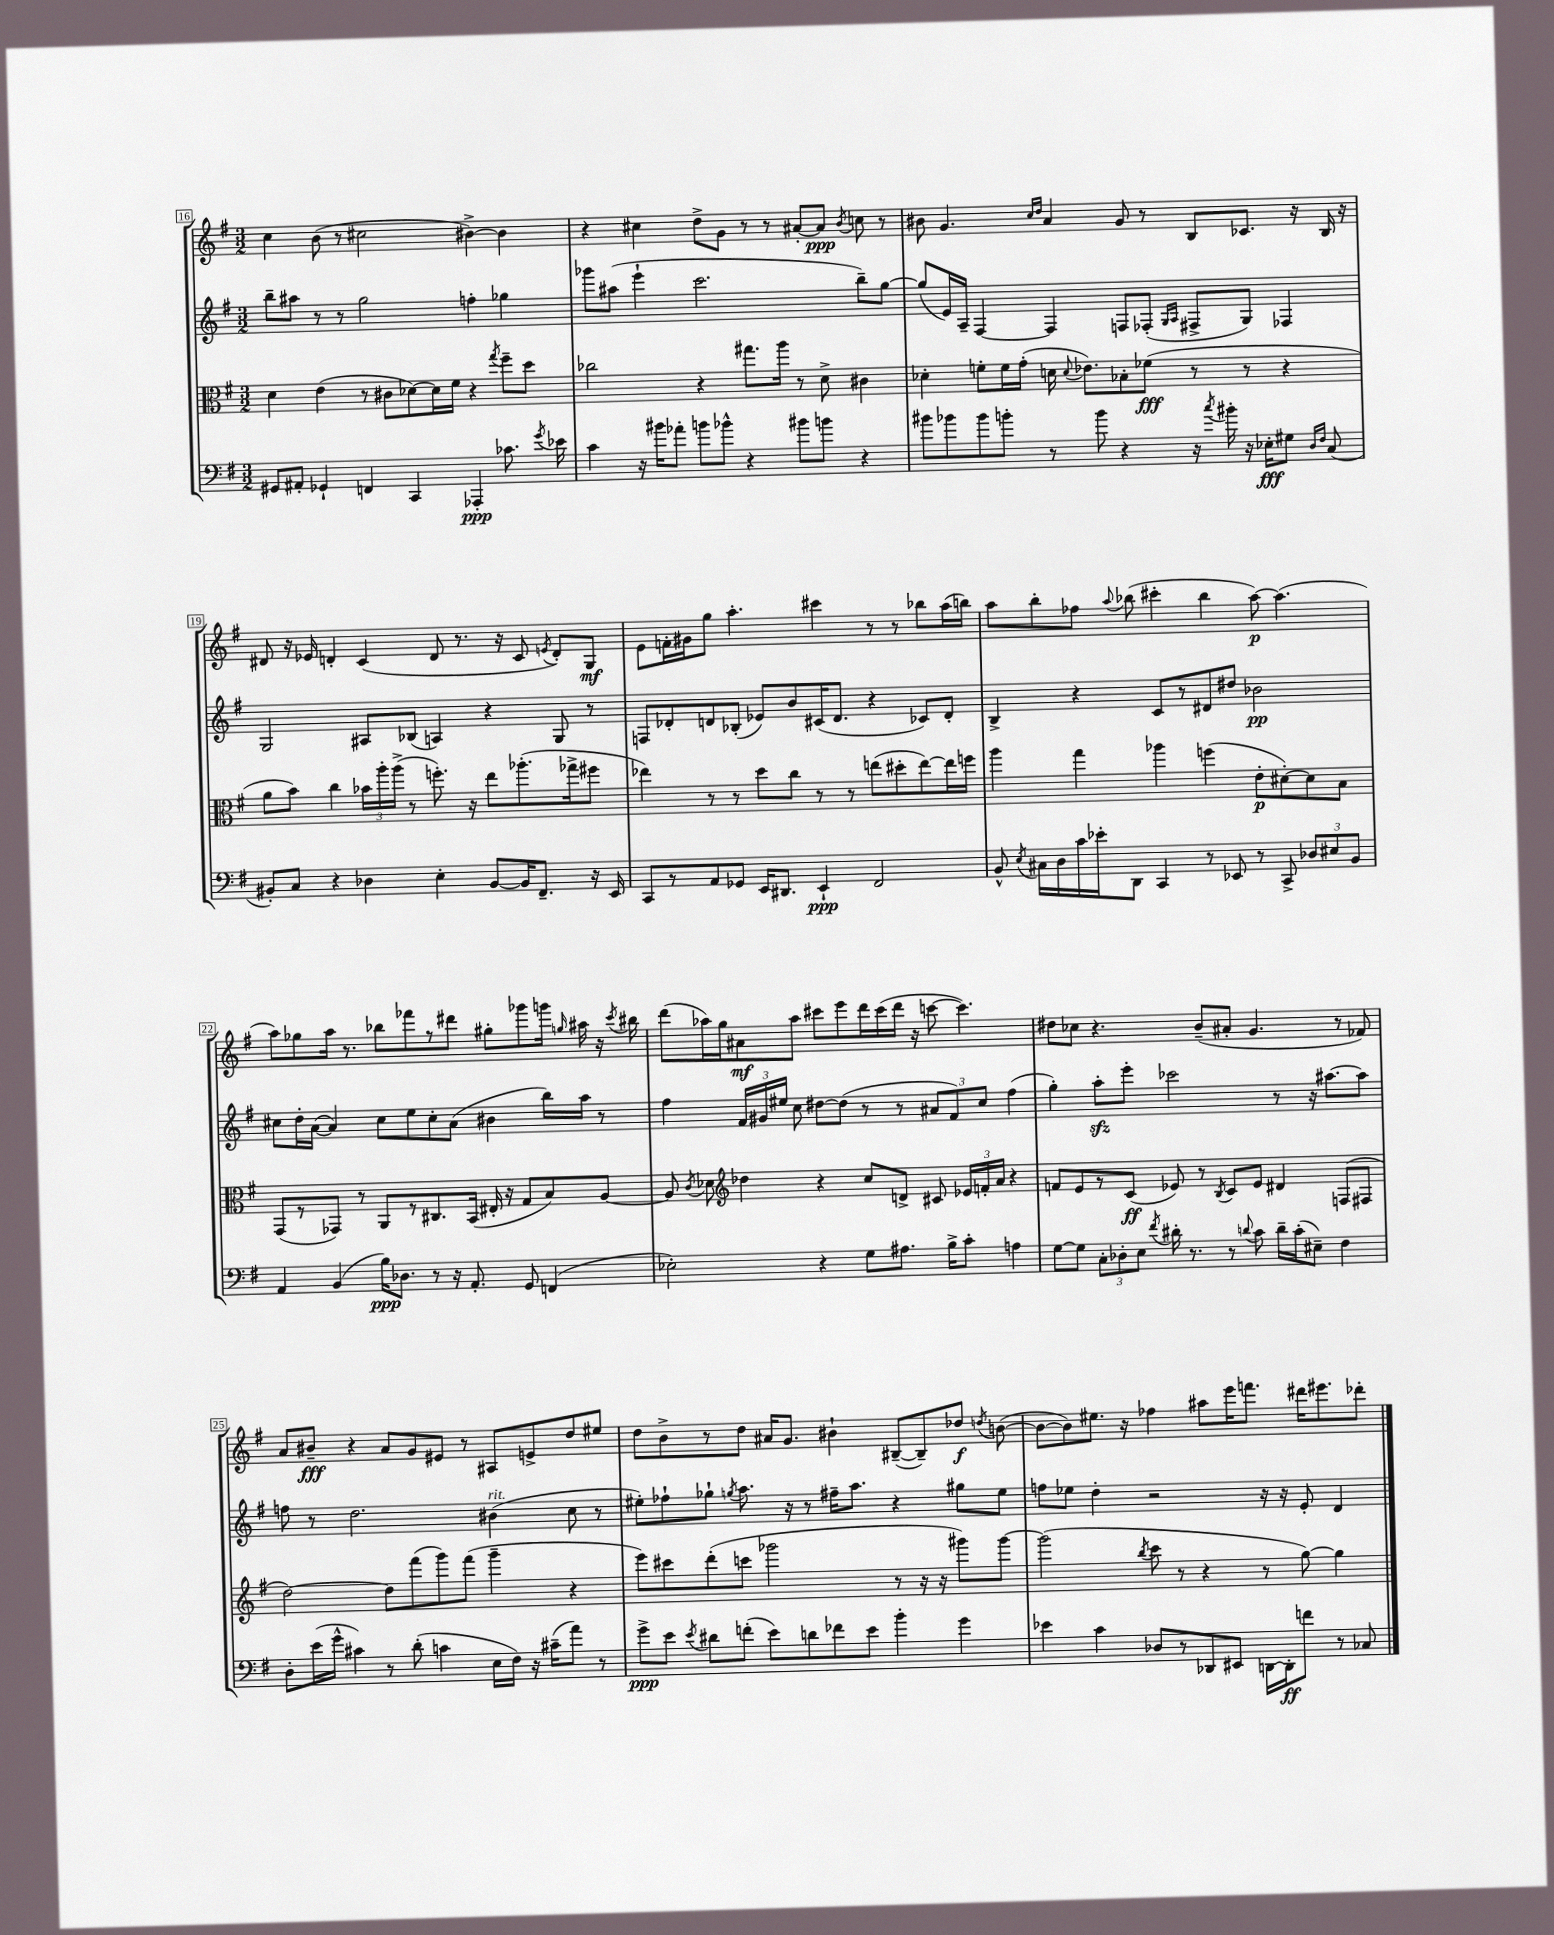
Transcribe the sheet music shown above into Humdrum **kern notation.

**kern	**dynam	**kern	**dynam	**kern	**dynam	**kern	**dynam
*part4	*part4	*part3	*part3	*part2	*part2	*part1	*part1
*staff4	*staff4	*staff3	*staff3	*staff2	*staff2	*staff1	*staff1
*clefF4	*	*clefC3	*	*clefG2	*	*clefG2	*
*k[f#]	*	*k[f#]	*	*k[f#]	*	*k[f#]	*
*M3/2	*	*M3/2	*	*M3/2	*	*M3/2	*
=16	=16	=16	=16	=16	=16	=16	=16
8GG#X/L	.	4d\	.	8bb~\L	.	4cc\	.
8AA#X'/J	.	.	.	8aa#X\J	.	.	.
4GG-X`/	.	(4e\	.	8r	.	(8b\	.
.	.	.	.	8r	.	8r	.
4FFn/	.	8r	.	2gg\	.	2cc#X\	.
.	.	8c#X\L	.	.	.	.	.
4CC/	.	[8d-X\)	.	.	.	.	.
.	.	16d-\L]	.	.	.	.	.
.	.	16f#\JJ	.	.	.	.	.
4AAA-X'/	ppp	4r	.	4ffn'\	.	[4b#X^\)	.
.	.	8qgg/	.	.	.	.	.
8.c-X\	.	8ff#~\L	.	4gg-X\	.	4b#\]	.
.	.	8dd\J	.	.	.	.	.
8qg/	.	.	.	.	.	.	.
16e-X\	.	.	.	.	.	.	.
=17	=17	=17	=17	=17	=17	=17	=17
4c\	.	2cc-X\	.	8ggg-X\L	.	4r	.
.	.	.	.	(8aa#X\J	.	.	.
16r	.	.	.	4eee`\	.	4cc#X\	.
16b#X\KL	.	.	.	.	.	.	.
8a-X'\J	.	.	.	.	.	.	.
8bn\L	.	4r	.	2.ccc\	.	8dd^\L	.
8b-X^^\J	.	.	.	.	.	8g\J	.
4r	.	8.gg#X\L	.	.	.	8r	.
.	.	.	.	.	.	8r	.
.	.	16aa\Jk	.	.	.	.	.
8b#X\L	.	8r	.	.	.	[8a#X'/L	.
8bn\J	.	8d^\	.	.	.	8a#/J]	ppp
.	.	.	.	.	.	8qb/	.
4r	.	4c#X\	.	8bb~\L)	.	8ccn\	.
.	.	.	.	[8gg\J	.	8r	.
=18	=18	=18	=18	=18	=18	=18	=18
8b#X\L	.	4d-X'\	.	(8gg/L]	.	8b#X\	.
8b-X\	.	.	.	16e/L)	.	4.g/	.
.	.	.	.	16A~/JJ	.	.	.
8b-\	.	8fn'\L	.	[4F#/	.	.	.
8bn'\J	.	16f\L	.	.	.	.	.
.	.	(16g'\JJ	.	.	.	.	.
.	.	.	.	.	.	16qqcc/LL	.
.	.	.	.	.	.	16qqdd/JJ	.
8r	.	16dn\	.	4F#/]	.	4a/	.
.	.	8qqd/	.	.	.	.	.
.	.	8.e-X\L)	.	.	.	.	.
8b\	.	.	.	.	.	.	.
4r	.	8B-X'\	.	8Fn/L	.	8g/	.
.	.	(8f-X\J	fff	(8F-X'/J	.	8r	.
.	.	.	.	16qqG/LL	.	.	.
.	.	.	.	16qqA/JJ	.	.	.
16r	.	8r	.	8F#X^/L	.	8B/L	.
8qcc/	.	.	.	.	.	.	.
16b#X'\	.	.	.	.	.	.	.
16r	.	8r	.	8G/J)	.	8.c-X/J	.
16E-X'\KL	fff	.	.	.	.	.	.
8G#X\J	.	4r	.	4F-X/	.	.	.
.	.	.	.	.	.	16r	.
16qqD/LL	.	.	.	.	.	.	.
16qqF#/JJ	.	.	.	.	.	.	.
(8C/	.	.	.	.	.	16B/	.
.	.	.	.	.	.	16r	.
!!LO:LB:g=z
=19	=19	=19	=19	=19	=19	=19	=19
8BB#X'/L)	.	8a\L	.	2G/	.	8d#X/	.
8C/J	.	8b\J)	.	.	.	16r	.
.	.	.	.	.	.	16e-X/	.
4r	.	4cc\	.	.	.	4dn'/	.
4D-X\	.	24b-X\LL	.	8A#X/L	.	(4c/	.
.	.	24aa'\	.	.	.	.	.
.	.	(24aa^\JJ	.	.	.	.	.
.	.	8r	.	(8B-X/J	.	.	.
4E'\	.	8.ffn'\)	.	4An/)	.	8d/	.
.	.	.	.	.	.	8.r	.
.	.	16r	.	.	.	.	.
[8BB#/L	.	8ee\L	.	4r	.	.	.
.	.	.	.	.	.	16r	.
16BB#/K]	.	(8.aa-X'\	.	.	.	8c/	.
8.FF#~/J	.	.	.	.	.	.	.
.	.	.	.	.	.	8qen/	.
.	.	.	.	8G/	.	8d'/L)	.
.	.	16gg-X^\k	.	.	.	.	.
16r	.	8ff#X\J	.	8r	.	8G/J	mf
16EE/	.	.	.	.	.	.	.
=20	=20	=20	=20	=20	=20	=20	=20
8CC/L	.	4ee-X\)	.	8Fn/L	.	8e\L	.
8r	.	.	.	8d-X'/	.	16fn'\L	.
.	.	.	.	.	.	16g#X\J	.
8AA/	.	8r	.	8dn/	.	8gg\J	.
8GG-X/J	.	8r	.	(8B-X'/J	.	4.aa'\	.
16EE/KL	.	8dd\L	.	8e-X/L)	.	.	.
8.DD#X/J	.	.	.	.	.	.	.
.	.	8cc\J	.	8b/	.	.	.
4EE`/	ppp	8r	.	(16c#X/K	.	4ccc#X\	.
.	.	.	.	8.d/J	.	.	.
.	.	8r	.	.	.	.	.
2FF#/	.	(8een\L	.	4r	.	8r	.
.	.	8dd#X'\	.	.	.	8r	.
.	.	[8ee\)	.	8c-X/L)	.	8bb-X\L	.
.	.	16ee\L]	.	8d'/J	.	(16aa\L	.
.	.	16ffn\JJ	.	.	.	16bbn\JJ)	.
=21	=21	=21	=21	=21	=21	=21	=21
8BB^^/	.	4aa\	.	4B^/	.	8aa\L	.
8qE/	.	.	.	.	.	.	.
16C#X\LL	.	.	.	.	.	8bb'\	.
16D\	.	.	.	.	.	.	.
16c\	.	4gg\	.	4r	.	8ff-X\J	.
16e-X'\J	.	.	.	.	.	.	.
.	.	.	.	.	.	8qqaa/	.
8DD\J	.	.	.	.	.	(8bb-X\	.
4CC/	.	4aa-X\	.	8c/L	.	4ccc#X'\	.
.	.	.	.	8r	.	.	.
8r	.	(4ffn\	.	8d#X/	.	4bb-\	.
8EE-X/	.	.	.	8dd#X/J	.	.	.
8r	.	8e'\L	p	2b-X\	pp	[8aa\)	p
8CC^/	.	[8d#X'\)	.	.	.	(4.aa\]	.
12D-X/L	.	8d#\]	.	.	.	.	.
12E#X/	.	.	.	.	.	.	.
.	.	8B\J	.	.	.	.	.
12BB/J	.	.	.	.	.	.	.
!!LO:LB:g=z
=22	=22	=22	=22	=22	=22	=22	=22
4AA/	.	(8GG/L	.	8cc#X\L	.	8aa\L)	.
.	.	8r	.	16dd'\L	.	8gg-X\	.
.	.	.	.	([16a\JJ	.	.	.
(4BB/	.	8GG-X/J)	.	4a/])	.	16aa\Jk	.
.	.	.	.	.	.	8.r	.
.	.	8r	.	.	.	.	.
16B\KL)	ppp	8AA/L	.	8cc#\L	.	8bb-X\L	.
8.D-X\J	.	.	.	.	.	.	.
.	.	8r	.	8ee\	.	8fff-X\	.
8r	.	8.C#X/	.	8cc#'\	.	8r	.
16r	.	.	.	(8a\J	.	8ddd#X\J	.
8.AA'/	.	(16BB/Jk	.	.	.	.	.
.	.	16E#X'/	.	4b#X\	.	8gg#X'\L	.
.	.	16r	.	.	.	.	.
8GG/	.	8G/L	.	.	.	8ggg-X\	.
(4FFn/	.	8B/)	.	16bb\LL)	.	16gggn\Jk	.
.	.	.	.	.	.	16qqggn/	.
.	.	.	.	16aa\JJ	.	16aa#X\	.
.	.	[8A/J	.	8r	.	16r	.
.	.	.	.	.	.	8qccc/	.
.	.	.	.	.	.	16bb#X\	.
=23	=23	=23	=23	=23	=23	=23	=23
2E-X'\)	.	8A/]	.	4ff#\	.	(8ddd\L	.
.	.	8qc/	.	.	.	.	.
.	.	8d-X\	.	.	.	16aa-X\L)	.
.	.	.	.	.	.	16gg\J	.
*	*	*clefG2	*	*	*	*	*
.	.	4dd-X\	.	24f#/LL	.	8a#X\	mf
.	.	.	.	24g#X/	.	.	.
.	.	.	.	24ee#X/JJ	.	.	.
.	.	.	.	8cc\	.	8aa-\J	.
4r	.	4r	.	[8dd#X\L	.	8ccc#X\L	.
.	.	.	.	(8dd#\J]	.	8eee\	.
8G\L	.	8cc/L	.	8r	.	16ddd\L	.
.	.	.	.	.	.	(16ccc#\	.
8.A#X\J	.	8dn^/J	.	8r	.	16ddd\JJ	.
.	.	.	.	.	.	16r	.
.	.	8c#X/	.	12a#X/L	.	[8cccn\	.
16B^\KL	.	.	.	.	.	.	.
.	.	.	.	12f#/)	.	.	.
8c'\J	.	24e-X/LL	.	.	.	4.ccc\])	.
.	.	24fn'/	.	12cc/J	.	.	.
.	.	24a/JJ	.	.	.	.	.
4An\	.	4r	.	(4ff#\	.	.	.
=24	=24	=24	=24	=24	=24	=24	=24
[8G\L	.	8fn/L	.	4gg'\)	.	8dd#X\L	.
8G\J]	.	8e/	.	.	.	8cc-X\J	.
12C'\L	.	8r	.	8aazz'\L	.	4.r	.
12D-X'\	.	.	.	.	.	.	.
.	.	(8c/J	ff	8eee'\J	.	.	.
12E\J	.	.	.	.	.	.	.
8qf#/	.	.	.	.	.	.	.
16d#X'\	.	8e-X/)	.	2ccc-X\	.	.	.
8.r	.	.	.	.	.	.	.
.	.	8r	.	.	.	(8b~/L	.
.	.	8qB/	.	.	.	.	.
8r	.	8c/L	.	.	.	8a#X'/J	.
8qqdn/	.	.	.	.	.	.	.
8c\	.	8e-/J	.	.	.	4.g/	.
16d~\LL	.	4d#X/	.	8r	.	.	.
(16c'\J	.	.	.	.	.	.	.
8E#X~\J)	.	.	.	16r	.	.	.
.	.	.	.	[8.aa#X\L	.	.	.
4F#\	.	(8Fn/L	.	.	.	8r	.
.	.	8F#X/J	.	8aa#\J]	.	8f-X/)	.
!!LO:LB:g=z
=25	=25	=25	=25	=25	=25	=25	=25
8D'\L	.	[2dd\)	.	8ffn\	.	8a/L	.
(16e\L	.	.	.	8r	.	8b#X~/J	fff
16g^^\JJ	.	.	.	.	.	.	.
4c#X\)	.	.	.	2.dd\	.	4r	.
8r	.	8dd\L]	.	.	.	8a/L	.
(8d'\	.	(8fff#\	.	.	.	8g/	.
4cn\	.	8ggg\)	.	.	.	8e#X/J	.
.	.	(8fff#\J	.	.	.	8r	.
!	!	!	!	!LO:TX:a:i:t=rit.	!	!	!
16E\LL	.	4ggg~\	.	(4b#X\	.	8A#X/L	.
16F#\JJ)	.	.	.	.	.	.	.
16r	.	.	.	.	.	8en^/	.
(16c#X~\KL	.	.	.	.	.	.	.
8a\J)	.	4r	.	8cc\	.	8dd/	.
8r	.	.	.	8r	.	8ee#X/J	.
=26	=26	=26	=26	=26	=26	=26	=26
8g^\L	ppp	8eee\L)	.	8ee#X'\L)	.	8dd\L	.
8e\J	.	8ccc#X\	.	8ff-X`\	.	8b^\	.
8qe/	.	.	.	.	.	.	.
8d#X\L	.	(8ddd'\	.	8gg-X`\J	.	8r	.
.	.	.	.	8qggn/	.	.	.
(8fn'\J	.	8cccn\J	.	8.aa\	.	8dd\J	.
8e\L)	.	2ggg-X\	.	.	.	16a#X/KL	.
.	.	.	.	16r	.	8.g/J	.
8dn\	.	.	.	8r	.	.	.
8f-X\	.	.	.	16ff#X~\KL	.	4b#X`\	.
.	.	.	.	8.aa\J	.	.	.
8e\J	.	.	.	.	.	.	.
4b'\	.	8r	.	4r	.	([8B#X~/L	.
.	.	16r	.	.	.	8B#~/])	.
.	.	16r	.	.	.	.	.
4g\	.	8ggg#X\L)	.	8gg#X\L	.	8dd-X/J	f
.	.	.	.	.	.	8qddn/	.
.	.	[8ggg#\J	.	8ee#\J	.	([8bn\	.
=27	=27	=27	=27	=27	=27	=27	=27
4e-X\	.	(2ggg#\]	.	8ffn\L	.	8b\L_	.
.	.	.	.	8ee-X\J	.	8b\])	.
4c\	.	.	.	4dd'\	.	8.ee#X\J	.
.	.	.	.	.	.	16r	.
.	.	8qbb/	.	.	.	.	.
8D-X/L	.	8ccc\	.	2r	.	4ff-X\	.
8r	.	8r	.	.	.	.	.
8DD-X/	.	4r	.	.	.	8aa#X\L	.
8EE#X/J	.	.	.	.	.	16eee\K	.
.	.	.	.	.	.	8.fffn\J	.
[16DDn\LL	.	8r	.	16r	.	.	.
16DD'\J]	ff	.	.	16r	.	.	.
8fn\J	.	[8gg\)	.	8e'/	.	16ddd#X\KL	.
.	.	.	.	.	.	8.eee#X\	.
8r	.	4gg\]	.	4d/	.	.	.
8C-X/	.	.	.	.	.	8ddd-X'\J	.
==	==	==	==	==	==	==	==
*-	*-	*-	*-	*-	*-	*-	*-
